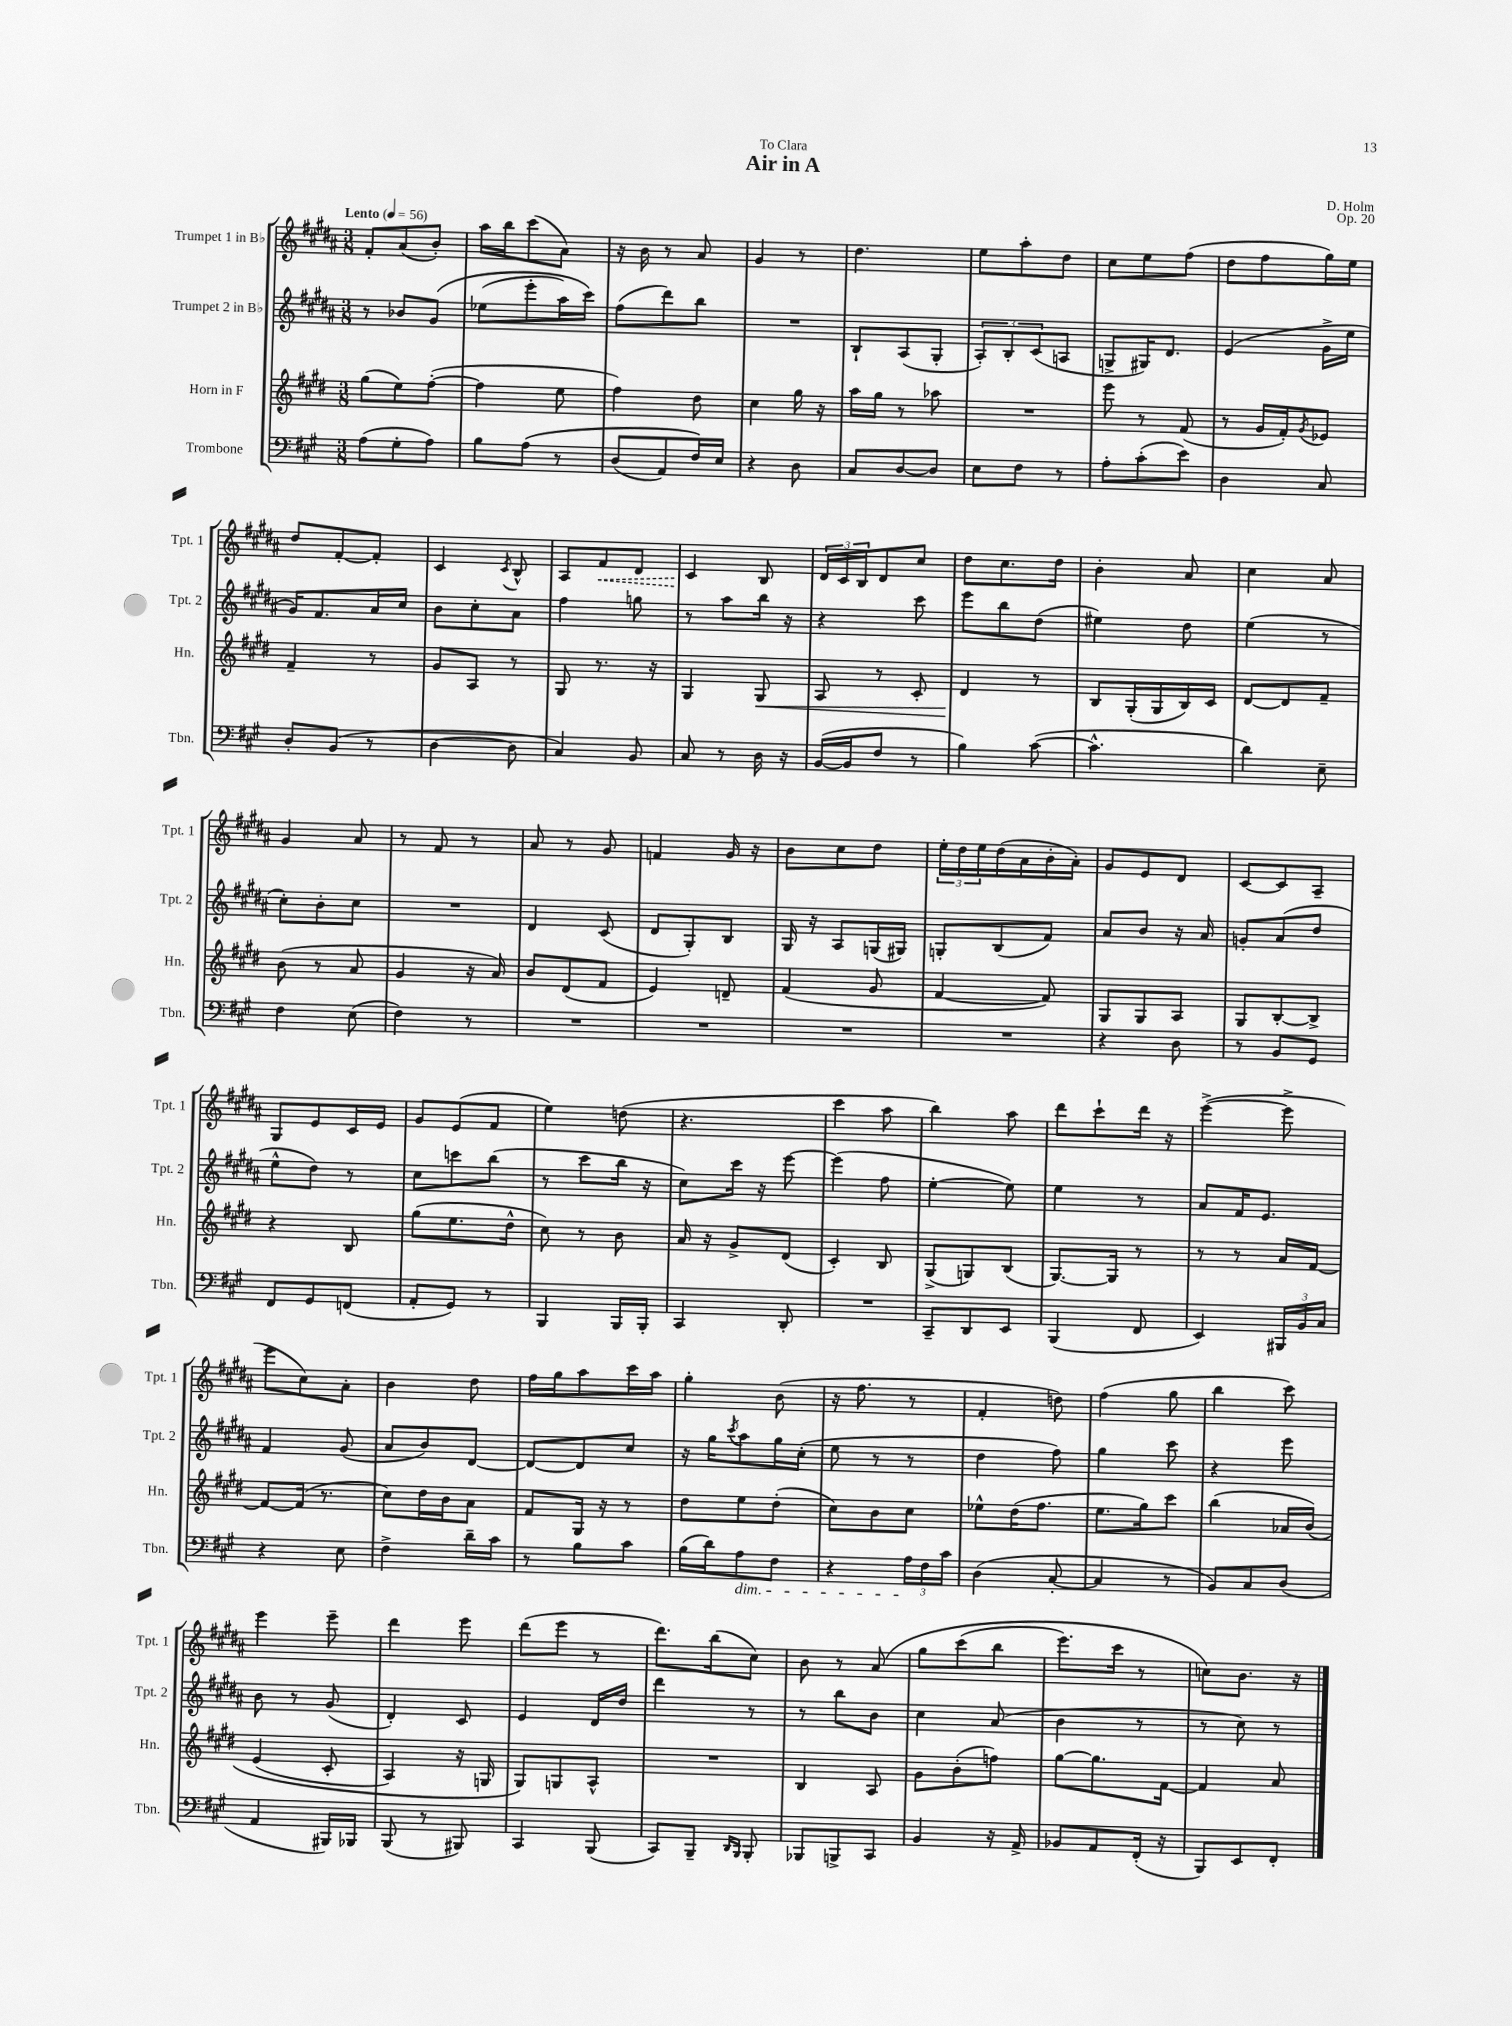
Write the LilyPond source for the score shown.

\header { title = "Air in A" composer = "D. Holm" dedication = "To Clara" opus = "Op. 20" }
<<
\new StaffGroup <<
\new Staff = "s0" \with { instrumentName = "Trumpet 1 in Bb" shortInstrumentName = "Tpt. 1" } {
    \clef treble \key b \major \numericTimeSignature \time 3/8 \tempo "Lento" 4 = 56
    fis'8-. ais'8( b'8-.) |
    ais''16 b''16 cis'''8( ais'8) |
    r16 b'16 r8 ais'8 |
    gis'4 r8 |
    dis''4. |
    e''8 ais''8-. dis''8 |
    cis''8 e''8 fis''8( |
    dis''8 fis''8 gis''16) e''16 |
    dis''8 fis'8~-. fis'8-. |
    cis'4 \acciaccatura { cis'8 } b8-^ |
    ais8 \once \override Hairpin.style = #'dashed-line fis'8\< dis'8 |
    cis'4\! b8 |
    \tuplet 3/2 { dis'16 cis'16 b16 } dis'8 cis''8 |
    dis''8 cis''8. dis''16 |
    b'4-. ais'8 |
    cis''4 ais'8 |
    gis'4 ais'8 |
    r8 fis'8 r8 |
    ais'8 r8 gis'8 |
    f'4 gis'16 r16 |
    b'8 cis''8 dis''8 |
    \tuplet 3/2 { e''16-. dis''16 e''16 } dis''16( ais'16 b'16-. ais'16-.) |
    gis'8 e'8 dis'8 |
    cis'8~ cis'8 ais8-- |
    gis8 e'8 cis'16 e'16 |
    gis'8 e'8( fis'8 |
    e''4) d''8( |
    r4. |
    cis'''4 ais''8 |
    b''4) ais''8 |
    dis'''8 cis'''8-! dis'''16 r16 |
    e'''4~->( e'''8-> |
    e'''8 cis''8) ais'8-. |
    b'4 dis''8 |
    fis''16 gis''16 ais''8 cis'''16 ais''16 |
    gis''4-. b'8( |
    r16 fis''8. r8 |
    fis'4-. d''8) |
    fis''4( gis''8 |
    b''4 cis'''8) |
    e'''4 e'''8-- |
    dis'''4 e'''8 |
    dis'''8( e'''8 r8 |
    dis'''8.) b''16( cis''8) |
    b'8 r8 ais'8\( |
    gis''8 cis'''8( b''8 |
    e'''8.) cis'''16 r8 |
    c''8\) b'8. r16 \bar "|." |
}
\new Staff = "s1" \with { instrumentName = "Trumpet 2 in Bb" shortInstrumentName = "Tpt. 2" } {
    \clef treble \key b \major \numericTimeSignature \time 3/8
    r8 bes'8 gis'8\( |
    ees''8( e'''8-. ais''16) cis'''16\) |
    fis''8( dis'''8) b''8 |
    R4. |
    b8-! ais8( gis8-. |
    \tuplet 3/2 { ais8-.) b8-. cis'8( } a8 |
    g8-> gis16) dis'8. |
    e'4( gis'16-> e''16 |
    gis'16) fis'8. ais'16 cis''16 |
    b'8 cis''8-. ais'8 |
    fis''4 g''8 |
    r8 ais''8 b''16 r16 |
    r4 cis'''8 |
    e'''8 b''8 dis''8( |
    eis''4) dis''8 |
    e''4( r8 |
    cis''8-.) b'8-. cis''8 |
    R4. |
    dis'4 cis'8( |
    dis'8 gis8-.) b8 |
    gis16 r16 ais8 g16( gis16) |
    g8-. b8( fis'8) |
    ais'8 b'8 r16 ais'16 |
    g'8-. ais'8( dis''8 |
    e''8-^ dis''8) r8 |
    cis''8 c'''8 b''8( |
    r8 cis'''8 b''16 r16 |
    cis''8) cis'''16 r16 e'''8~ |
    e'''4( fis''8 |
    e''4~-. e''8) |
    e''4 r8 |
    ais'8 fis'16 e'8. |
    fis'4 gis'8( |
    ais'8 b'8) dis'8~ |
    dis'8~ dis'8 cis''8 |
    r16 gis''16 \acciaccatura { cis'''8 } ais''8 gis''16 cis''16-.( |
    e''8 r8 r8 |
    dis''4 fis''8) |
    gis''4 cis'''8 |
    r4 e'''8 |
    b'8 r8 gis'8( |
    dis'4-.) cis'8 |
    e'4 dis'16 dis''16 |
    dis'''4 r8 |
    r8 b''8 b'8 |
    cis''4 ais'8( |
    b'4 r8 |
    r8 cis''8) r8 \bar "|." |
}
\new Staff = "s2" \with { instrumentName = "Horn in F" shortInstrumentName = "Hn." } {
    \clef treble \key e \major \numericTimeSignature \time 3/8
    gis''8( e''8) fis''8~-.( |
    fis''4 e''8 |
    fis''4) dis''8 |
    cis''4 gis''16 r16 |
    a''16 gis''16 r8 aes''8 |
    R4. |
    e'''8 r8 fis'8( |
    r8 gis'16 fis'16-.) \acciaccatura { gis'8 } ees'8 |
    fis'4-- r8 |
    gis'8 a8 r8 |
    gis8 r8. r16 |
    gis4 gis8\< |
    a8 r8 cis'8-. |
    dis'4\! r8 |
    b8 gis16-.( gis16 b16) cis'16 |
    dis'8~ dis'8 fis'8-- |
    b'8( r8 a'8 |
    gis'4 r16 a'16) |
    b'8 dis'8( fis'8 |
    e'4) d'8-- |
    fis'4( gis'8 |
    fis'4~ fis'8) |
    gis8 gis8 a8 |
    gis8 b8~-. b8-> |
    r4 b8 |
    gis''8( e''8. dis''16-^ |
    cis''8) r8 b'8 |
    a'16 r16 gis'8-> dis'8( |
    cis'4-.) b8 |
    gis8->( g8) b8( |
    gis8.~) gis16 r8 |
    r8 r8 a'16 fis'16~ |
    fis'8~ fis'16( r8. |
    cis''8) dis''16 b'16 a'8 |
    fis'8 gis16 r16 r8 |
    dis''8 e''8 dis''8-.( |
    cis''8) b'8 cis''8 |
    ees''8-^ dis''16( fis''8. |
    e''8. gis''16) cis'''8 |
    b''4( aes'16 b'16)\( |
    e'4( cis'8-. |
    a4) r16 g16 |
    gis8\) g8 a8-^ |
    R4. |
    b4 a8 |
    gis'8 b'8-.( f''8) |
    gis''8~ gis''8. fis'16~ |
    fis'4 a'8 \bar "|." |
}
\new Staff = "s3" \with { instrumentName = "Trombone" shortInstrumentName = "Tbn." } {
    \clef bass \key a \major \numericTimeSignature \time 3/8
    a8( gis8-. a8) |
    b8 a8\( r8 |
    d8( a,8) fis16\) e16 |
    r4 d8 |
    cis8 d8~ d8 |
    e8 fis8 r8 |
    a8-. cis'8-.( e'8) |
    d4 cis8 |
    d8-. b,8( r8 |
    d4~ d8 |
    cis4) b,8 |
    cis8 r8 d16 r16 |
    b,16~( b,16 fis8 r8 |
    b4) cis'8~( |
    cis'4.-^ |
    d'4) e8-- |
    fis4 e8( |
    fis4) r8 |
    R4. |
    R4. |
    R4. |
    R4. |
    r4 d8 |
    r8 b,8 gis,8 |
    fis,8 gis,8 f,8( |
    a,8-. gis,8) r8 |
    b,,4 b,,16 b,,16-. |
    cis,4 d,8-. |
    R4. |
    cis,8-- d,8 e,8 |
    b,,4( fis,8 |
    e,4) \tuplet 3/2 { bis,,16 b,16 cis16 } |
    r4 e8 |
    fis4-> d'16-- cis'16 |
    r8 b8 cis'8 |
    b16( d'16) a8\dim fis8 |
    r4 \tuplet 3/2 { a16\! fis16 cis'16 } |
    d4( cis8~-. |
    cis4 r8 |
    b,8) cis8 d8( |
    a,4 bis,,16) bes,,16 |
    b,,8( r8 bis,,8) |
    cis,4 b,,8( |
    cis,8) b,,8-- \grace { d,16 b,,16 } b,,8-. |
    bes,,8 b,,8-> cis,8 |
    b,4 r16 a,16-> |
    bes,8 a,8 fis,16-.( r16 |
    b,,8) e,8 fis,8-. \bar "|." |
}
>>
>>
\layout { \context { \Score \remove "Bar_number_engraver" } }
